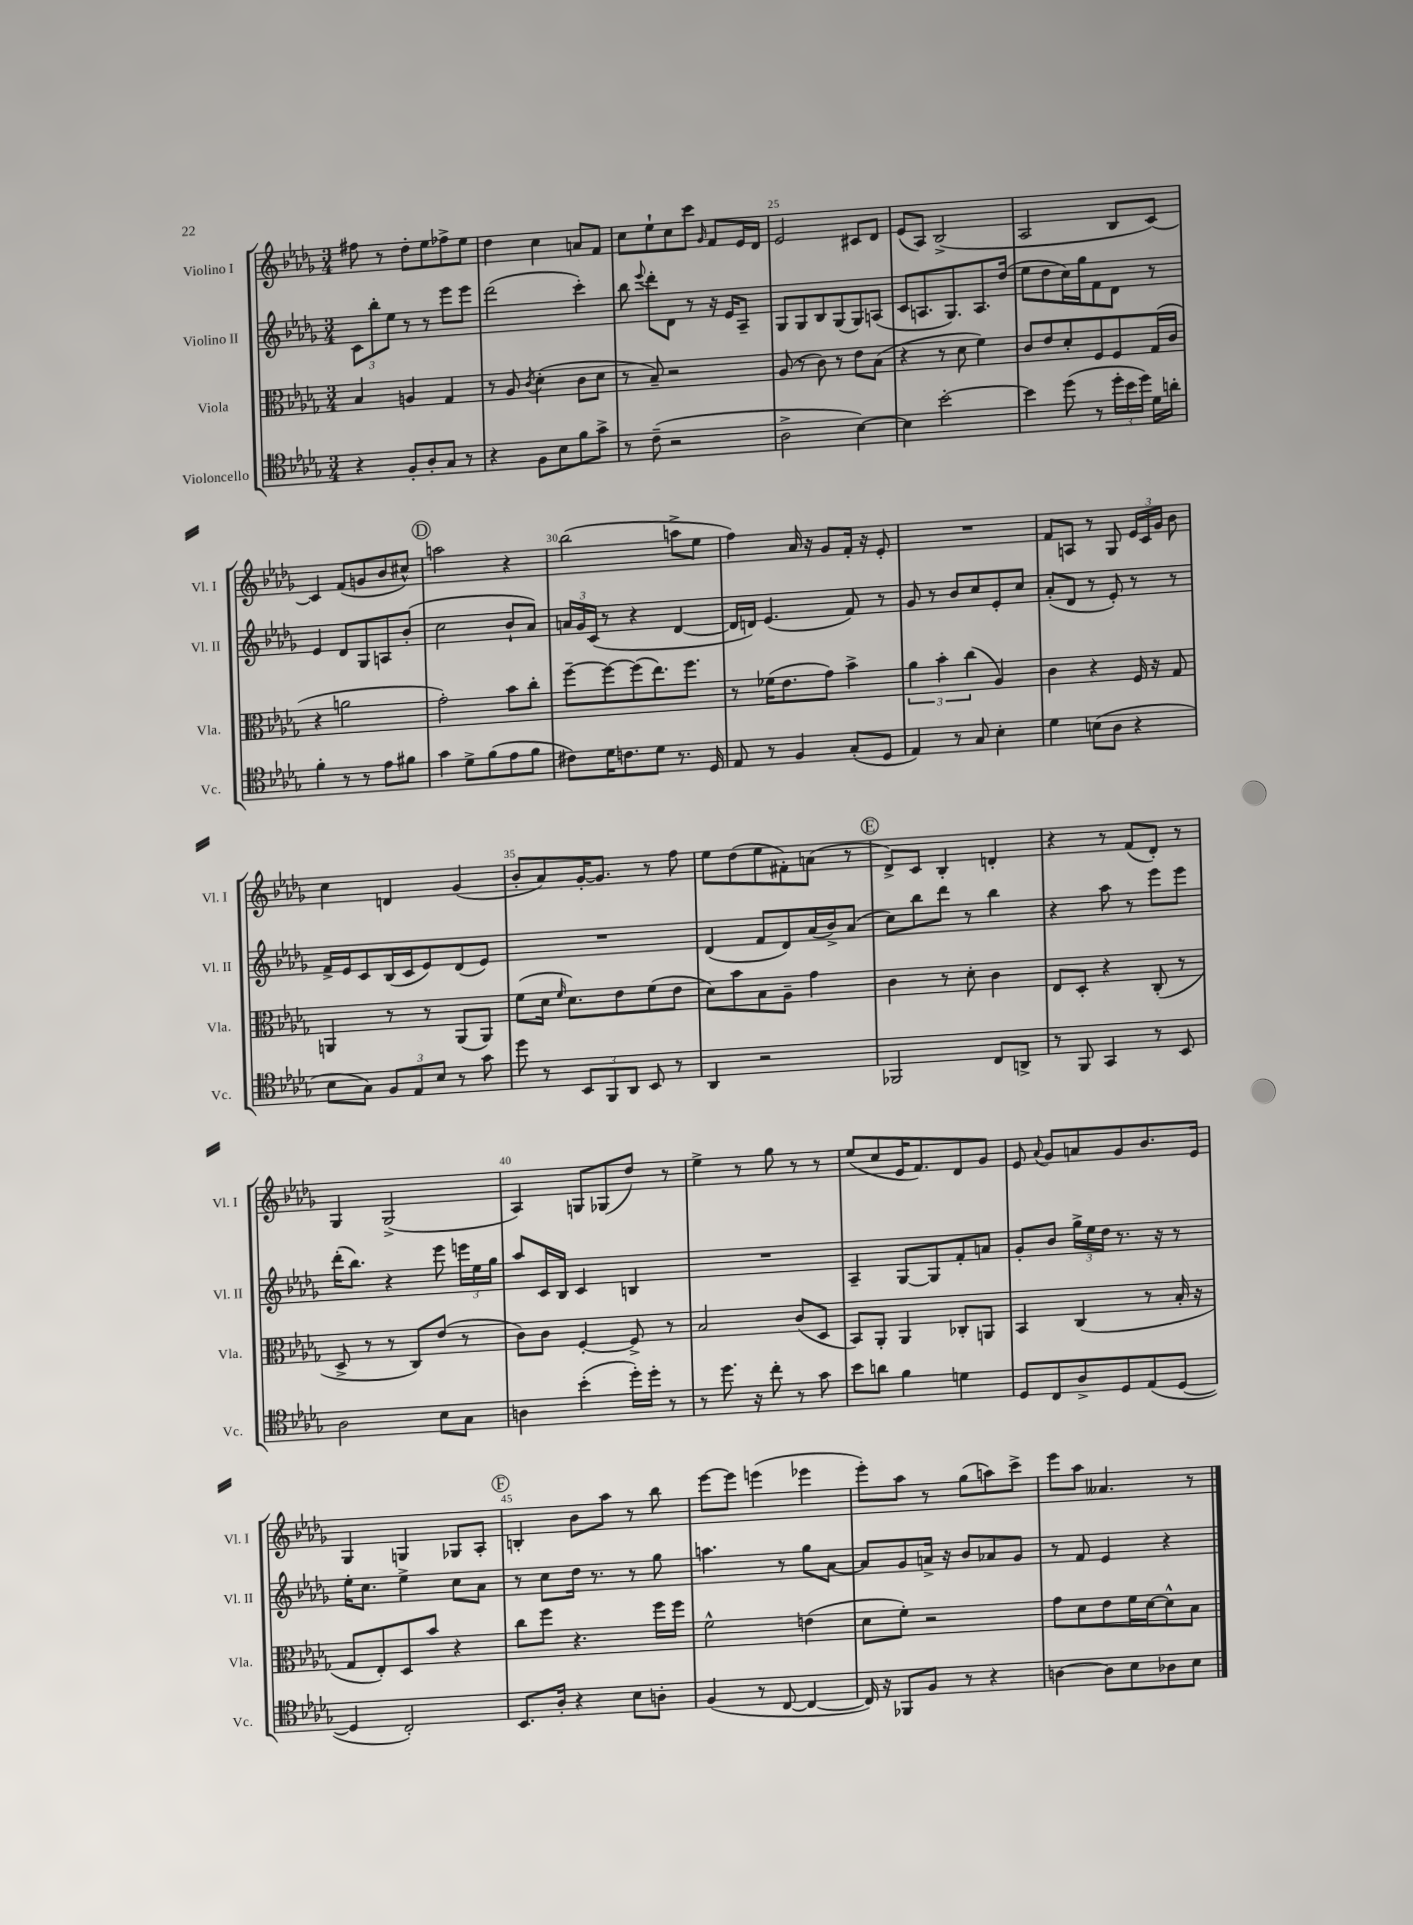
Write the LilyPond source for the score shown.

<<
\new StaffGroup <<
\new Staff = "s0" \with { instrumentName = "Violino I" shortInstrumentName = "Vl. I" } {
    \clef treble \key des \major \numericTimeSignature \time 3/4
    \autoBeamOff fis''8 r8 des''8[-. ees''8 fes''8-> ees''8] |
    des''4 c''4 a'8[ f'8] |
    c''8[ ees''8-! c''8 c'''8] \grace { ges'16 } f'8[ ees'16 des'16] |
    ees'2 cis'8[ des'8] |
    ees'8[( aes8]) bes2->( |
    aes2 bes8[ c'8]~) |
    c'4 f'8[( g'8 bes'8 cis''8]-^) |
    \mark \markup { \circle "D" } a''2 r4 |
    bes''2( a''8[-> ees''8] |
    f''4) aes'16 r16 ges'8[ f'16]-. r16 ees'8-. |
    R2. |
    f'8[ a8] r8 ges8 \tuplet 3/2 { ees'16[ c'16 ges'16] } bes'8 |
    c''4 d'4 ges'4( |
    bes'8[-. aes'8) ges'16~-. ges'8.] r8 f''8 |
    ees''8[ des''8( ees''8 fis'8-.) a'8]( r8 |
    \mark \markup { \circle "E" } des'8[->) c'8] bes4-. d'4-. |
    r4 r8 f'8[( des'8]-.) r8 |
    ges4 ges2->( |
    aes4) g8[ ges8( des''8]) r8 |
    ees''4-> r8 ges''8 r8 r8 |
    ees''8[( c''8 ees'16 f'8.) des'8 ges'8] |
    ees'8 \appoggiatura { aes'8 } ges'8[ a'8 ges'8 bes'8. ees'16] |
    ges4 g4 ges8[ aes8]-. |
    \mark \markup { \circle "F" } b4-. bes'8[ aes''8] r8 bes''8 |
    ees'''8[~ ees'''8] e'''4( ees'''4 |
    ees'''8[-.) aes''8] r8 ges''8[( a''8) c'''8]-> |
    ees'''8[ aes''8] aeses'4. r8 \bar "|." |
}
\new Staff = "s1" \with { instrumentName = "Violino II" shortInstrumentName = "Vl. II" } {
    \clef treble \key des \major \numericTimeSignature \time 3/4
    \autoBeamOff \tuplet 3/2 { c'8[ bes''8-. ees''8] } r8 r8 ees'''8[ ees'''8] |
    des'''2( c'''4-.) |
    bes''8 \appoggiatura { ees'''8 } des'''8[-. des'8] r8 r16 ees'16[ aes8]-- |
    ges8[ ges8 bes8 ges8( ges8) a8]( |
    c'8[ a8. ges8.) a8. des''16]( |
    ees''8[ des''8 c''16) ges''16 f'8 des'8] r8 |
    ees'4 des'8[ ges8 a8 bes'8]-.( |
    \mark \markup { \circle "D" } c''2 bes'8[-! aes'8]) |
    \tuplet 3/2 { a'16[ ges'16 c'16]( } r8 r4 des'4~ |
    des'16[ d'16]) ees'4.( f'8) r8 |
    ges'8 r8 bes'8[ c''8 ees'8-. c''8] |
    aes'8[-.( des'8] r8 ees'8-.) r8 r8 |
    f'16[-> ees'16 c'8 bes16( c'16 ees'8) des'8( ees'8]) |
    R2. |
    des'4( f'8[ des'8) aes'16( bes'16->) aes'8]( |
    \mark \markup { \circle "E" } c''8[) bes''8 des'''8] r8 bes''4 |
    r4 aes''8 r8 ees'''8[ ees'''8] |
    des'''16[-.( bes''8.]) r4 ees'''8 \tuplet 3/2 { e'''16[ ees''16 ges''16] } |
    aes''8[ c'16 bes16] c'4 b4 |
    R2. |
    aes4-- ges8[~ ges8 f'8-. a'8] |
    ges'8[-. bes'8] \tuplet 3/2 { ges''16[-> ees''16 des''16] } r8. r16 r8 |
    ees''16[-. c''8.] ees''4-> c''8[ aes'8] |
    \mark \markup { \circle "F" } r8 c''8[ des''16] r8. r8 ges''8 |
    a''4. r8 ges''8[ aes'8]~ |
    aes'8[ ges'8 a'16]-> r16 bes'8[ aes'8 ges'8] |
    r8 f'8 ees'4 r4 \bar "|." |
}
\new Staff = "s2" \with { instrumentName = "Viola" shortInstrumentName = "Vla." } {
    \clef alto \key des \major \numericTimeSignature \time 3/4
    \autoBeamOff bes4 a4 ges4 |
    r8 aes8 \acciaccatura { c'8 } des'4-.( c'8[ des'8] |
    r8 bes8--) r2 |
    aes8( r8 c'8) r8 ees'8[ bes8]( |
    r4 r8 des'8 f'4) |
    c'8[ ees'8 des'8-. f8 f8 ges16( c'16] |
    r4 a'2 |
    \mark \markup { \circle "D" } ges'2-.) bes'8[ c''8]-. |
    f''8[~-- f''8~ f''8( ees''8.) f''8.] |
    r8 fes'16[( ees'8. ges'8]) bes'4-> |
    \tuplet 3/2 { aes'4 bes'4-. c''4( } aes4) |
    c'4 r4 f16 r16 ges8 |
    a,4 r8 r8 a,8[( a,8]) |
    f'8[( des'16] \grace { f'16 } des'8.[) ees'8 f'8( ees'8] |
    des'8[) bes'8 bes8 aes8]-- ges'4 |
    \mark \markup { \circle "E" } c'4 r8 des'8-. c'4 |
    ees8[ des8]-. r4 c8-.( r8 |
    des8-> r8 r8 c8[) ees'8]( r8 |
    c'8[) c'8] f4~-. f8-> r8 |
    bes2 c'8[( des8] |
    bes,8[) aes,8]-. aes,4 ces8[-. a,8] |
    bes,4 c4( r8 bes16-. r16 |
    ges8[ ees8-.) des8 bes'8] r4 |
    \mark \markup { \circle "F" } c''8[ f''8] r4. f''16[ f''16] |
    f'2-^ e'4( |
    des'8[ f'8]-.) r2 |
    ges'8[ des'8 ees'8 f'16 des'16~ des'8-^ bes8] \bar "|." |
}
\new Staff = "s3" \with { instrumentName = "Violoncello" shortInstrumentName = "Vc." } {
    \clef tenor \key des \major \numericTimeSignature \time 3/4
    \autoBeamOff r4 f8[-. aes8-. ges8] r8 |
    r4 f8[ bes8 f'8 ges'8]-> |
    r8 c'8--( r2 |
    aes2-> bes4~) |
    bes4 bes'2~-. |
    bes'4 des''8( r8 \tuplet 3/2 { des''16[-. bes'16 des''16]) } des'16[ a'16]-. |
    f'4-. r8 r8 ees'8[ fis'8] |
    \mark \markup { \circle "D" } ges'4 des'8[-> f'8( ees'8 f'8] |
    cis'8[) des'16 c'8. des'8] r8. des16 |
    ees8 r8 f4 ges8[-.( des8] |
    ees4) r8 ges8 bes4-. |
    des'4 b8[( aes8] r4 |
    bes8[ ges8]) \tuplet 3/2 { f8[ ees8 bes8] } r8 ges'8 |
    des''8 r8 \tuplet 3/2 { bes,8[ f,8 aes,8] } bes,8 r8 |
    aes,4 r2 |
    \mark \markup { \circle "E" } fes,2 c8[ a,8]-> |
    r8 f,8 ges,4 r8 bes,8 |
    aes2 bes8[ ges8] |
    a4 bes'4-.( des''16[-.) des''16]-. r8 |
    r8 des''8. r16 c''8-. r8 ges'8 |
    bes'8[ a'8] f'4 d'4 |
    des8[ c8 aes8-> des8 ees8( des8]~ |
    des4 c2-.) |
    \mark \markup { \circle "F" } bes,8.[ aes16]-. r4 bes8[ a8]-. |
    f4( r8 c8~ c4~ |
    c16) r16 fes,8[ f8] r8 r4 |
    a4~ a8[ bes8 aes8 bes8] \bar "|." |
}
>>
>>
\layout { \context { \Score currentBarNumber = #22 \override BarNumber.break-visibility = ##(#f #t #t) barNumberVisibility = #(every-nth-bar-number-visible 5) } }
